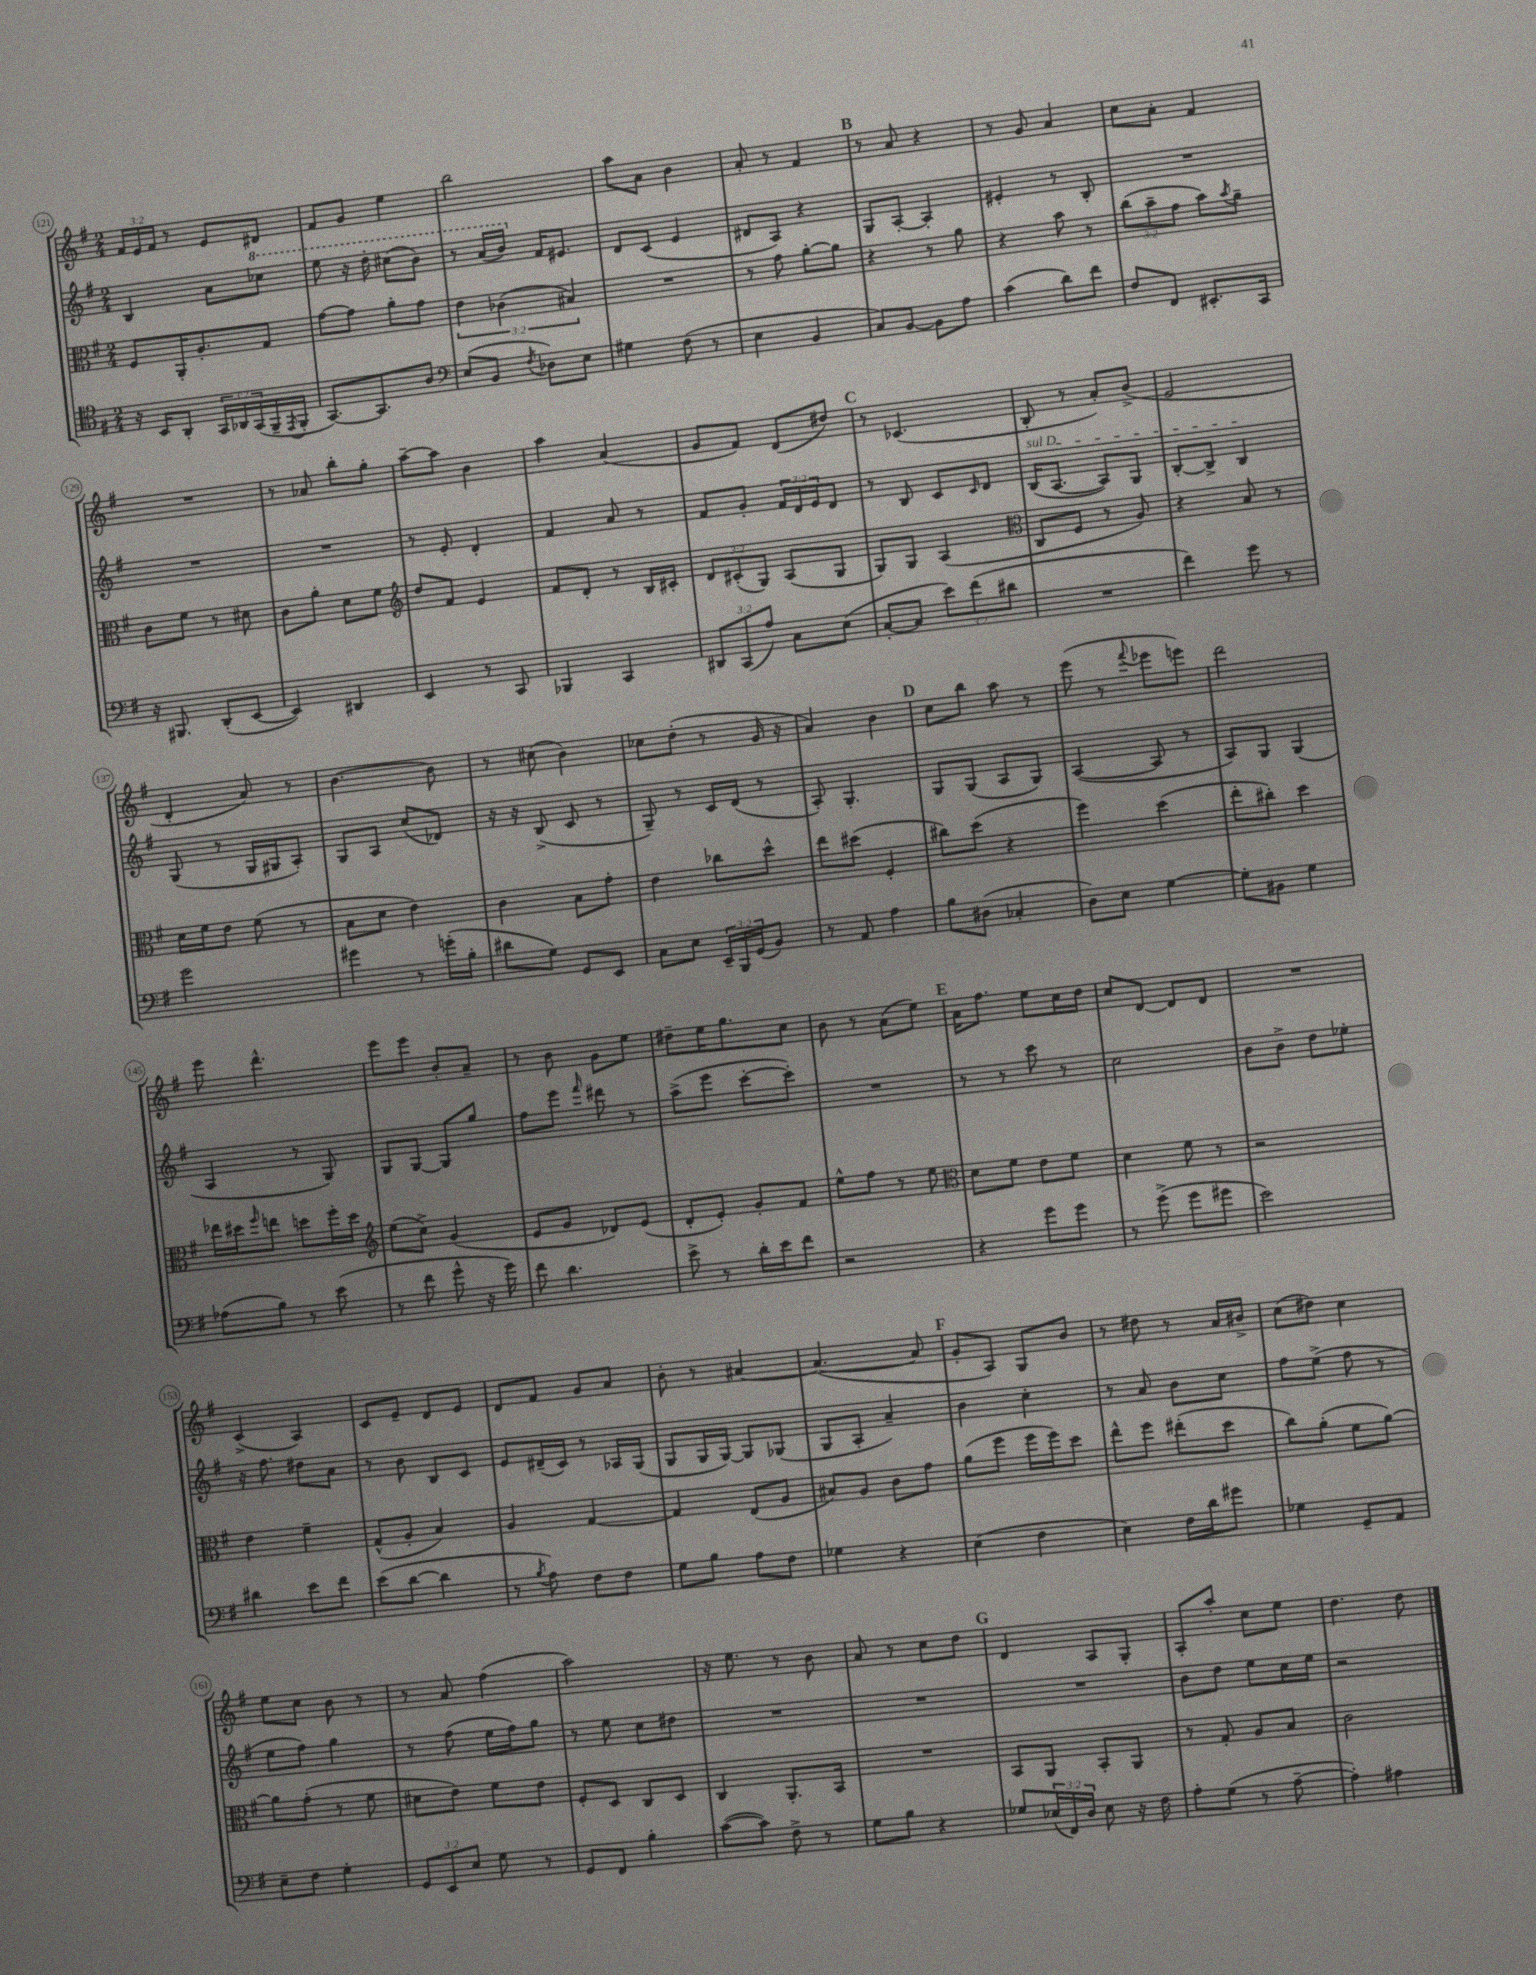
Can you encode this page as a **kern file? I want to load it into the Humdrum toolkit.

**kern	**kern	**kern	**kern
*part4	*part3	*part2	*part1
*staff4	*staff3	*staff2	*staff1
*clefC4	*clefC3	*clefG2	*clefG2
*k[f#]	*k[f#]	*k[f#]	*k[f#]
*M2/4	*M2/4	*M2/4	*M2/4
=121	=121	=121	=121
16r	8F#/L	4B/	24f#/LL
.	.	.	24e/
16BB/KL	.	.	.
.	.	.	24f#/JJ
8AA'/J	16AA'/K	.	8r
.	8.A'/	.	.
24GG/LL	.	8a\L	8e/L
24AA-X/	.	.	.
(24GG/	.	.	.
*	*	*8va	*
16FF#~/	8G/J	8ccc-X\J	8d#X/J
8qEE/	.	.	.
16FF#'/JJ	.	.	.
=122	=122	=122	=122
[8.GG/L)	[8g\L	8eee\	8f#/L
.	8g\J]	16r	8g/J
8.GG/]	.	16ddd'\	.
.	8a'\L	(8ccc#X\L	4ee\
8A/J	8g\J	8bb\J)	.
=123	=123	=123	=123
*clefF4	*	*	*
(8E/L	6e\	8r	2bb\
8BB/J	.	(16aa/LL	.
.	(6c-X\	.	.
.	.	16bb/JJ)	.
8qF#/	.	.	.
*	*	*X8va	*
8D-X\L)	.	16f#/KL	.
.	.	8.e#X/J	.
.	6B#X/)	.	.
8E\J	.	.	.
=124	=124	=124	=124
4G#X\	2r	8d/L	8aa\L
.	.	(8c/J	8a\J
(8F#\	.	4e/	4b\
8r	.	.	.
=125	=125	=125	=125
4E\	8r	8d#X/L	8a'/
.	8g\	8A/J)	8r
4BB/	[8a'\L	4r	4f#/
.	8a\J]	.	.
!!LO:REH:place=s1:t=B
=126	=126	=126	=126
8C/L)	4r	8G/L	8r
[8BB/J	.	[8A'/J	8a/
8BB\L]	8r	4A'/]	4r
8A\J	8a\	.	.
=127	=127	=127	=127
(4c\	4r	4e#X'/	8r
.	.	.	8g/
8d\L)	8b\	8r	4a/
8f#\J	8r	8B'/	.
=128	=128	=128	=128
8F#/L	(12cc\L	2r	8cc\L
.	12b~\	.	.
8FF#/J	.	.	8a'\J
.	12g\J	.	.
8.EE#X'/L	8b\L)	.	4f#/
.	8qb/	.	.
.	8a~\J	.	.
16CC/Jk	.	.	.
!!LO:LB:g=z
=129	=129	=129	=129
16r	8c\L	2r	2r
8.BBB#X/	.	.	.
.	8f#\J	.	.
(8DD'/L	8r	.	.
[8EE/J	8d#X\	.	.
=130	=130	=130	=130
4EE/])	8c\L	2r	8r
.	8a'\J	.	8a-X/
4DD#X/	8d\L	.	8bb'\L
.	8f#\J	.	8gg'\J
=131	=131	=131	=131
*	*clefG2	*	*
4EE/	8dd/L	8r	[8aa~\L
.	8f#/J	8e'/	8aa\J]
8r	4e/	4d'/	4b\
8CC/	.	.	.
=132	=132	=132	=132
4BBB-X/	8f#/L	4f#/	4aa\
.	8d'/J	.	.
4CC/	8r	8a/	(4a/
.	16B/LL	8r	.
.	16c#X'/JJ	.	.
=133	=133	=133	=133
12DD#X/L	12d/L	8f#/L	8g/L
(12CC/	(12c#X'/	.	.
.	.	8g'/J	8f#/J)
12A/J)	12G/J)	.	.
8C\L	(8A/L	24f#/LL	(8d/L
.	.	24d/	.
.	.	24e/J	.
(8E\J	8G/J	8d/J	8dd#X/J)
!!LO:REH:place=s1:t=C
=134	=134	=134	=134
[8C'/L	8G/L)	8r	8r
8C/J]	8G/J	8B/	(4.c-X/
12e\L)	(4A/	8c/L	.
(12f#\	.	.	.
.	.	16qqc/	.
.	.	8d/J	.
12d#X\J	.	.	.
=135	=135	=135	=135
*	*clefC3	*	*
!	!	!LO:TX:a:i:t=sul D	!
2r	8C/L	(16B/KL	8B'/
.	.	[8.A/J	.
.	8F#/J	.	8r
.	8r	8A/L])	8a'/L)
.	8A/)	8G/J	(8b^/J
=136	=136	=136	=136
4f#\)	4r	[8B'/L	2e/
.	.	8B^/J]	.
8g\	8B/	4B/	.
8r	8r	.	.
!!LO:LB:g=z
=137	=137	=137	=137
2g\	16d\LL	(8G/	4d'/
.	16f#\J	.	.
.	8e\J	8r	.
.	(8f#\	16G/LL	8a/)
.	.	16G#X/J	.
.	8r	8A'/J)	8r
=138	=138	=138	=138
4g#X\	8B\L	8G/L	[4.b\
.	8d\J	8A/J	.
8r	4e\)	(8cc/L	.
(16gn'\LL	.	8d-X/J)	8b\]
16B'\JJ	.	.	.
=139	=139	=139	=139
8d#X\L	4c\	16r	8r
.	.	16r	.
8G\J)	.	(8B^/	(8cc#X\
8GG/L	8B\L	8c/	4b\)
8EE/J	8g'\J	8r	.
=140	=140	=140	=140
8C\L	4e\	8G~/)	8cc-X\L
8E\J	.	8r	(8dd'\J
24EE~/LL	8cc-X\L	16c/LL	8r
24BBB/	.	.	.
.	.	(16d/JJ	.
(24GG/J	.	.	.
8BB/J)	8dd^^\J	8r	16g/
.	.	.	16r
=141	=141	=141	=141
8r	8ee\L	8A'/)	4a/)
8AA/	(8dd#X\J	4.G'/	.
4A\	4F#'/	.	4b\
!!LO:REH:place=s1:t=D
=142	=142	=142	=142
8B\L	8cc#X\L)	8G/L	8cc\L
(8D#X\J	(8dd\J	(8G/J	8bb\J
4C-X'/	4r	8A/L	8aa\
.	.	8G/J)	8r
=143	=143	=143	=143
8D\L)	4ff#\)	([4A/	(8eee\
8E\J	.	.	8r
.	.	.	8qqfff#/
[4G\	(4dd\	8A/]	8eee-X\L
.	.	8r	8eeen\J)
=144	=144	=144	=144
8G'\L]	8ee'\L	8A/L)	2ddd\
8BB#X\J	8cc#X'\J)	8G/J	.
4G\	4dd\	(4G/	.
!!LO:LB:g=z
=145	=145	=145	=145
(8A-X\L	16ee-X\LL	4A/	8eee\
.	16dd#X\J	.	.
.	16qqff#/	.	.
8B\J)	8een\J	.	4.ddd^^\
8r	8ddn\L	8r	.
(8e\	16ff#'\L	8G/)	.
.	16dd\JJ	.	.
=146	=146	=146	=146
*	*clefG2	*	*
8r	(8ee\L	8G/L	8eee\L
8f#\	8cc^\J)	[8G/J	8eee\J
8g^^\	(4g/	8G/L]	8b'/L
16r	.	8gg/J	8a~/J
16g\)	.	.	.
=147	=147	=147	=147
8f#\	8e/L	8ff#\L	8r
4.d\	8g/J	8eee\J	8b\
.	.	16qqfff#/	.
.	8d-X/L)	8ddd#X\	8g\L
.	(8e/J	8r	8ee\J
=148	=148	=148	=148
8e^\	8d'/L	(8aa^\L	8dd#X~\L
8r	8e'/J)	8eee\J	16ee\K
.	.	.	8.gg\
16d'\LL	8g'/L	[8ccc'\L	.
16e\J	.	.	.
8f#\J	8f#/J	8ccc'\J])	8cc\J
=149	=149	=149	=149
2r	8ee^^\L	2r	8b\
.	8ff#\J	.	8r
.	8r	.	(8a\L
.	8ee\	.	8ee\J)
!!LO:REH:place=s1:t=E
=150	=150	=150	=150
*	*clefC3	*	*
4r	8d\L	8r	16a\KL
.	.	.	8.ff#\J
.	8f#\J	8r	.
8g\L	8e\L	8ccc\	8ee\L
8g\J	8f#\J	8r	16cc\L
.	.	.	16dd\JJ
=151	=151	=151	=151
8r	4d\	2cc\	8cc/L
(8g^\	.	.	[8d/J
8g\L	8f#\	.	8d/L]
8g#X\J	8r	.	8d/J
=152	=152	=152	=152
2e\)	2r	8b\L	2r
.	.	8b^\J	.
.	.	8dd\L	.
.	.	8ee-X'\J	.
!!LO:LB:g=z
=153	=153	=153	=153
4d#X\	4e\	16r	(4c^/
.	.	8.ff#\	.
8e\L	4f#~\	8dd#X\L	4A/)
8f#\J	.	8a\J	.
=154	=154	=154	=154
(8e\L	(8G^^/L	8r	8c/L
[8d\J	8A'/J	8b\	8e~/J
4d\]	4B/)	8B/L	8d/L
.	.	8c/J	8e/J
=155	=155	=155	=155
8r	4A/	8e/L	8d/L
8qB/	.	.	.
8A\)	.	(16d#X~/L	8f#/J
.	.	16c/JJ)	.
8F#\L	[4G/	8r	8g/L
8F#\J	.	16A-X/LL	8a/J
.	.	(16G/JJ	.
=156	=156	=156	=156
8G\L	4G/]	8G/L	8b'\
8B\J	.	16G/L	8r
.	.	[16G/JJ)	.
8A\L	(8E/L	8G/L]	[4a#X/
8F#\J	8A/J	(8G-X/J	.
=157	=157	=157	=157
4G-X\	8B#X/L)	8G/L	(4.a#/_
.	8A/J	8A'/J	.
4r	8c\L	4a~/)	.
.	8g\J	.	8a#/]
!!LO:REH:place=s1:t=F
=158	=158	=158	=158
(4E\	(8a\L	4b\	8g'/L
.	8ff#\J	.	8A/J)
4F#\	16ff#\LL	4cc'\	8G/L
.	16ff#\J)	.	.
.	8dd\J	.	8b/J
=159	=159	=159	=159
4E\)	8ee^^\L	8r	8r
.	8ff#\J	8a/	8dd#X\
16F#\LL	(8ee#X'\L	8b\L	8r
16d\J	.	.	.
8g#X\J	8dd\J	8cc\J	16a/LL
.	.	.	16b#X^/JJ
=160	=160	=160	=160
4G-X\	8cc\L)	8ff#\L	(8cc\L
.	(8a'\J	(8ee^\J	8dd#X\J)
8GG~/L	8f#\L	8ff#\	4cc\
8AA/J	[8a\J)	8r	.
!!LO:LB:g=z
=161	=161	=161	=161
8E~\L	8a\L]	8ee\L	8ee\L
8F#\J	(8g'\J	8ff#\J)	8cc\J
4G'\	8r	4gg\	8b\
.	8f#\	.	8r
=162	=162	=162	=162
12GG/L	8d#X\L	8r	8r
12EE/	.	.	.
.	8e\J)	(8ff#\	8a/
12E/J	.	.	.
8G\	8f#\L	16ee\LL	(4ff#\
.	.	16ff#\J)	.
8r	8e\J	8gg\J	.
=163	=163	=163	=163
8GG/L	8F#'/L	8r	2aa\)
8FF#/J	8D/J	8ee\	.
4B'\	8C/L	8cc\L	.
.	8D/J	8dd#X\J	.
=164	=164	=164	=164
([8c\L	4C/	2r	16r
.	.	.	8.ee\
8c\J])	.	.	.
8F#^\	8.AA'/L	.	8r
8r	.	.	8b\
.	16BB/Jk	.	.
=165	=165	=165	=165
8G\L	2r	2r	8a/
8B\J	.	.	8r
4r	.	.	8cc\L
.	.	.	8dd\J
!!LO:REH:place=s1:t=G
=166	=166	=166	=166
8G-X/L	8BB/L	2r	4d/
(24E-X/L	8AA/J	.	.
24FF#/)	.	.	.
24D/JJ	.	.	.
8E-\	8BB'/L	.	8A/L
16r	8AA/J	.	8G'/J
16F#\	.	.	.
=167	=167	=167	=167
8A'\L	8r	8b\L	8A'/L
(8G\J	8G'/	8dd\J	8aa'/J
8r	8A/L	8ee\L	8cc\L
[8A~\	8B/J	16cc\L	8ee\J
.	.	16ee\JJ	.
=168	=168	=168	=168
4A'\])	2c\	2r	4.dd\
4A#X\	.	.	.
.	.	.	8dd\
==	==	==	==
*-	*-	*-	*-
